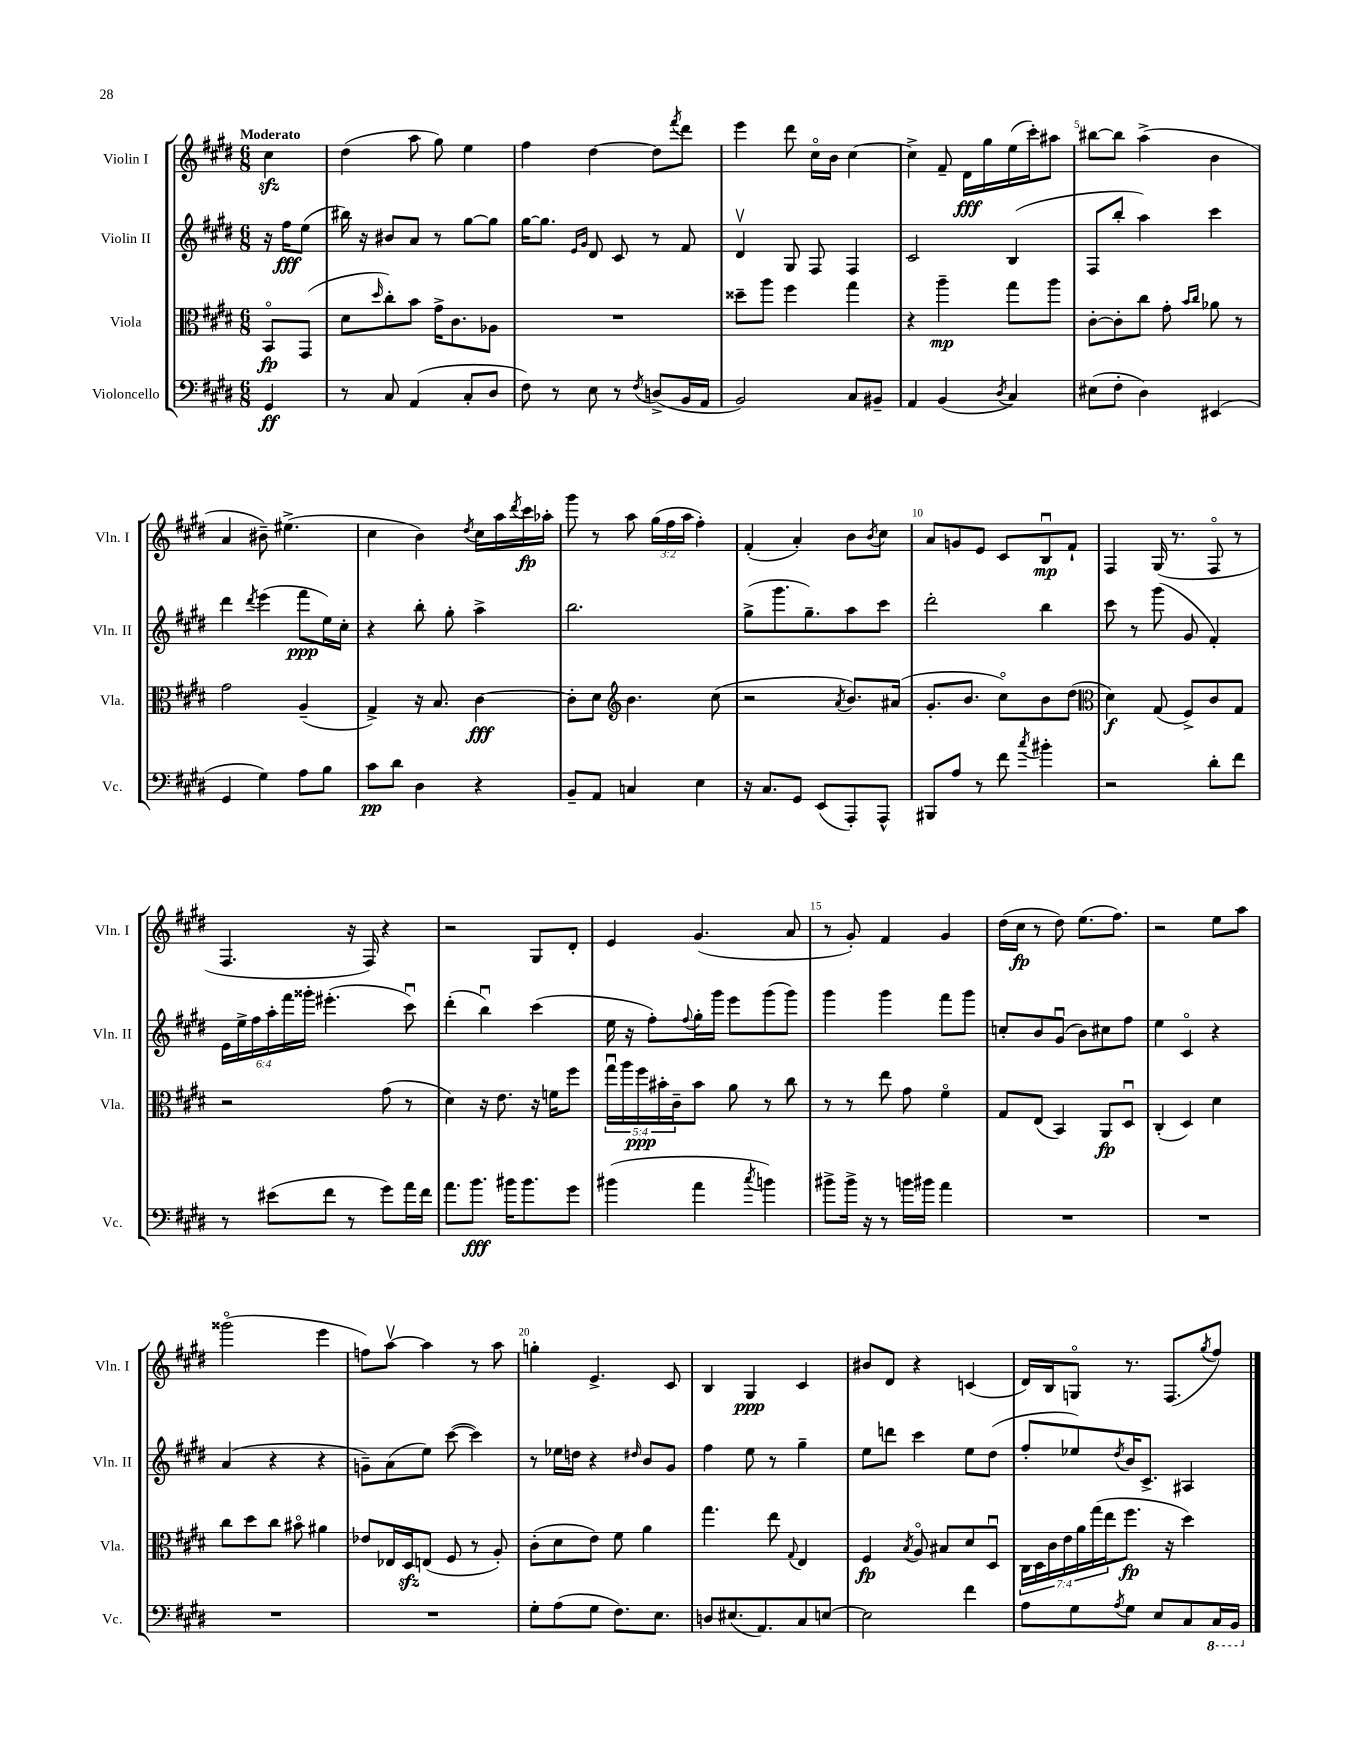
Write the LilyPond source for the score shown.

<<
\new StaffGroup <<
\new Staff = "s0" \with { instrumentName = "Violin I" shortInstrumentName = "Vln. I" } {
    \clef treble \key e \major \numericTimeSignature \time 6/8 \override Staff.TupletNumber.text = #tuplet-number::calc-fraction-text \partial 4 \tempo "Moderato"
    cis''4\sfz |
    dis''4( a''8 gis''8) e''4 |
    fis''4 dis''4~ dis''8 \acciaccatura { fis'''8 } dis'''8 |
    e'''4 dis'''8 cis''16\flageolet b'16 cis''4~ |
    cis''4-> fis'8-- dis'16\fff gis''16 e''16( cis'''16-.) ais''8 |
    bis''8~ bis''8 a''4->( b'4 |
    a'4 bis'8--) eis''4.->( |
    cis''4 b'4) \acciaccatura { dis''8 } cis''16 a''16 \acciaccatura { dis'''8 } cis'''16\fp aes''16-. |
    gis'''8 r8 a''8 \tuplet 3/2 { gis''16( fis''16 a''16 } fis''4-.) |
    fis'4-.( a'4-.) b'8 \acciaccatura { b'8 } cis''8 |
    a'8 g'8 e'8 cis'8 b8\downbow\mp fis'8-! |
    fis4 gis16( r8. fis8\flageolet r8 |
    fis4. r16 fis16) r4 |
    r2 gis8 dis'8-. |
    e'4 gis'4.( a'8 |
    r8 gis'8-.) fis'4 gis'4 |
    dis''16( cis''16\fp r8 dis''8) e''8.( fis''8.) |
    r2 e''8 a''8 |
    gisis'''2\flageolet( e'''4 |
    f''8) a''8~\upbow a''4 r8 a''8 |
    g''4-. e'4.-> cis'8 |
    b4 gis4\ppp cis'4 |
    bis'8 dis'8 r4 c'4( |
    dis'16) b16 g8\flageolet r8. fis8.( \acciaccatura { gis''8 } fis''8) \bar "|." |
}
\new Staff = "s1" \with { instrumentName = "Violin II" shortInstrumentName = "Vln. II" } {
    \clef treble \key e \major \numericTimeSignature \time 6/8 \override Staff.TupletNumber.text = #tuplet-number::calc-fraction-text \partial 4
    r16 fis''16\fff e''8( |
    bis''16) r16 bis'8 a'8 r8 gis''8~ gis''8 |
    gis''16~ gis''8. \grace { e'16 gis'16 } dis'8 cis'8 r8 fis'8 |
    dis'4\upbow gis8 fis8 fis4 |
    cis'2 b4( |
    fis8 b''8-. a''4) cis'''4 |
    dis'''4 \acciaccatura { dis'''8 } e'''4( fis'''8\ppp e''16) cis''16-. |
    r4 b''8-. gis''8-. a''4-> |
    b''2. |
    gis''8->( gis'''8. gis''8.--) a''8 cis'''8 |
    dis'''2-. b''4 |
    cis'''8 r8 gis'''8( gis'8 fis'4-.) |
    \tuplet 6/4 { e'16 e''16-> fis''16 a''16-. fis'''16 gisis'''16-. } eis'''4.-.( cis'''8\downbow) |
    dis'''4-.( b''4\downbow) cis'''4( |
    e''16 r16 fis''8-.) \appoggiatura { fis''8 } gis''16-. gis'''16 e'''8 gis'''8( gis'''8) |
    gis'''4 gis'''4 fis'''8 gis'''8 |
    c''8-. b'8 gis'8\downbow( b'8) cis''8 fis''8 |
    e''4 cis'4\flageolet r4 |
    a'4( r4 r4 |
    g'8--) a'8( e''8) cis'''8~( cis'''4) |
    r8 ees''16 d''16 r4 \grace { dis''16 } b'8 gis'8 |
    fis''4 e''8 r8 gis''4-- |
    e''8 d'''8 cis'''4 e''8 dis''8( |
    fis''8-. ees''8) \acciaccatura { dis''8 } b'16 cis'8.-> ais4 \bar "|." |
}
\new Staff = "s2" \with { instrumentName = "Viola" shortInstrumentName = "Vla." } {
    \clef alto \key e \major \numericTimeSignature \time 6/8 \override Staff.TupletNumber.text = #tuplet-number::calc-fraction-text \partial 4
    b,8\flageolet\fp gis,8( |
    dis'8 \grace { dis''16 } cis''8-.) b'8 gis'16-> cis'8. aes8 |
    R2. |
    disis''8-- a''8 fis''4 gis''4 |
    r4 a''4--\mp gis''8 a''8 |
    cis'8~-. cis'8-. cis''8 gis'8-. \grace { b'16 cis''16 } aes'8 r8 |
    gis'2 a4--( |
    gis4->) r16 b8. cis'4~\fff |
    cis'8-. dis'8 \clef treble b'4. cis''8( |
    r2 \acciaccatura { a'8 } b'8.) ais'16( |
    gis'8.-. b'8. cis''8\flageolet) b'8 dis''8( |
    \clef alto dis'4\f) gis8( fis8->) cis'8 gis8 |
    r2 gis'8( r8 |
    dis'4) r16 e'8. r16 f'16 fis''8 |
    \tuplet 5/4 { gis''16\downbow a''16 fis''16\ppp bis'16-. cis'16-- } bis'8 a'8 r8 cis''8 |
    r8 r8 e''8 gis'8 fis'4\flageolet |
    gis8 e8( b,4) a,8\fp dis8\downbow |
    cis4-.( dis4) dis'4 |
    cis''8 dis''8 cis''8 bis'8\flageolet ais'4 |
    ees'8 ees16 dis16\sfz e8( fis8 r8 a8-.) |
    cis'8-.( dis'8 e'8) fis'8 a'4 |
    gis''4. e''8 \appoggiatura { gis8 } e4 |
    fis4\fp \acciaccatura { b8 } a8\flageolet bis8 dis'8 dis8\downbow |
    \tuplet 7/4 { cis16 dis16 cis'16 e'16 a'16 gis''16( e''16 } fis''8.\fp r16 dis''4) \bar "|." |
}
\new Staff = "s3" \with { instrumentName = "Violoncello" shortInstrumentName = "Vc." } {
    \clef bass \key e \major \numericTimeSignature \time 6/8 \partial 4
    gis,4\ff |
    r8 cis8 a,4( cis8-. dis8 |
    fis8) r8 e8 r8 \acciaccatura { fis8 } d8->( b,16 a,16 |
    b,2) cis8 bis,8-- |
    a,4 b,4( \acciaccatura { dis8 } cis4) |
    eis8( fis8-. dis4) eis,4( |
    gis,4 gis4) a8 b8 |
    cis'8\pp dis'8 dis4 r4 |
    b,8-- a,8 c4 e4 |
    r16 cis8. gis,8 e,8( a,,8-.) a,,8-^ |
    bis,,8 a8 r8 fis'8 \acciaccatura { cis''8 } bis'4-. |
    r2 dis'8-. fis'8 |
    r8 eis'8( fis'8 r8 gis'8) a'16 fis'16 |
    a'8. b'8.\fff bis'16 bis'8. gis'8 |
    bis'4( a'4 \acciaccatura { cis''8 } b'4) |
    bis'8-> bis'16-> r16 r8 b'16 bis'16 a'4 |
    R2. |
    R2. |
    R2. |
    R2. |
    gis8-. a8( gis8 fis8.) e8. |
    d8 eis8.( a,8.) cis8 e8~ |
    e2 fis'4 |
    a8 gis8 \acciaccatura { a8 } gis8 e8 cis8 \ottava #-1 cis,16 b,,16 \ottava #0 \bar "|." |
}
>>
>>
\layout { \context { \Score \override BarNumber.break-visibility = ##(#f #t #t) barNumberVisibility = #(every-nth-bar-number-visible 5) } }
